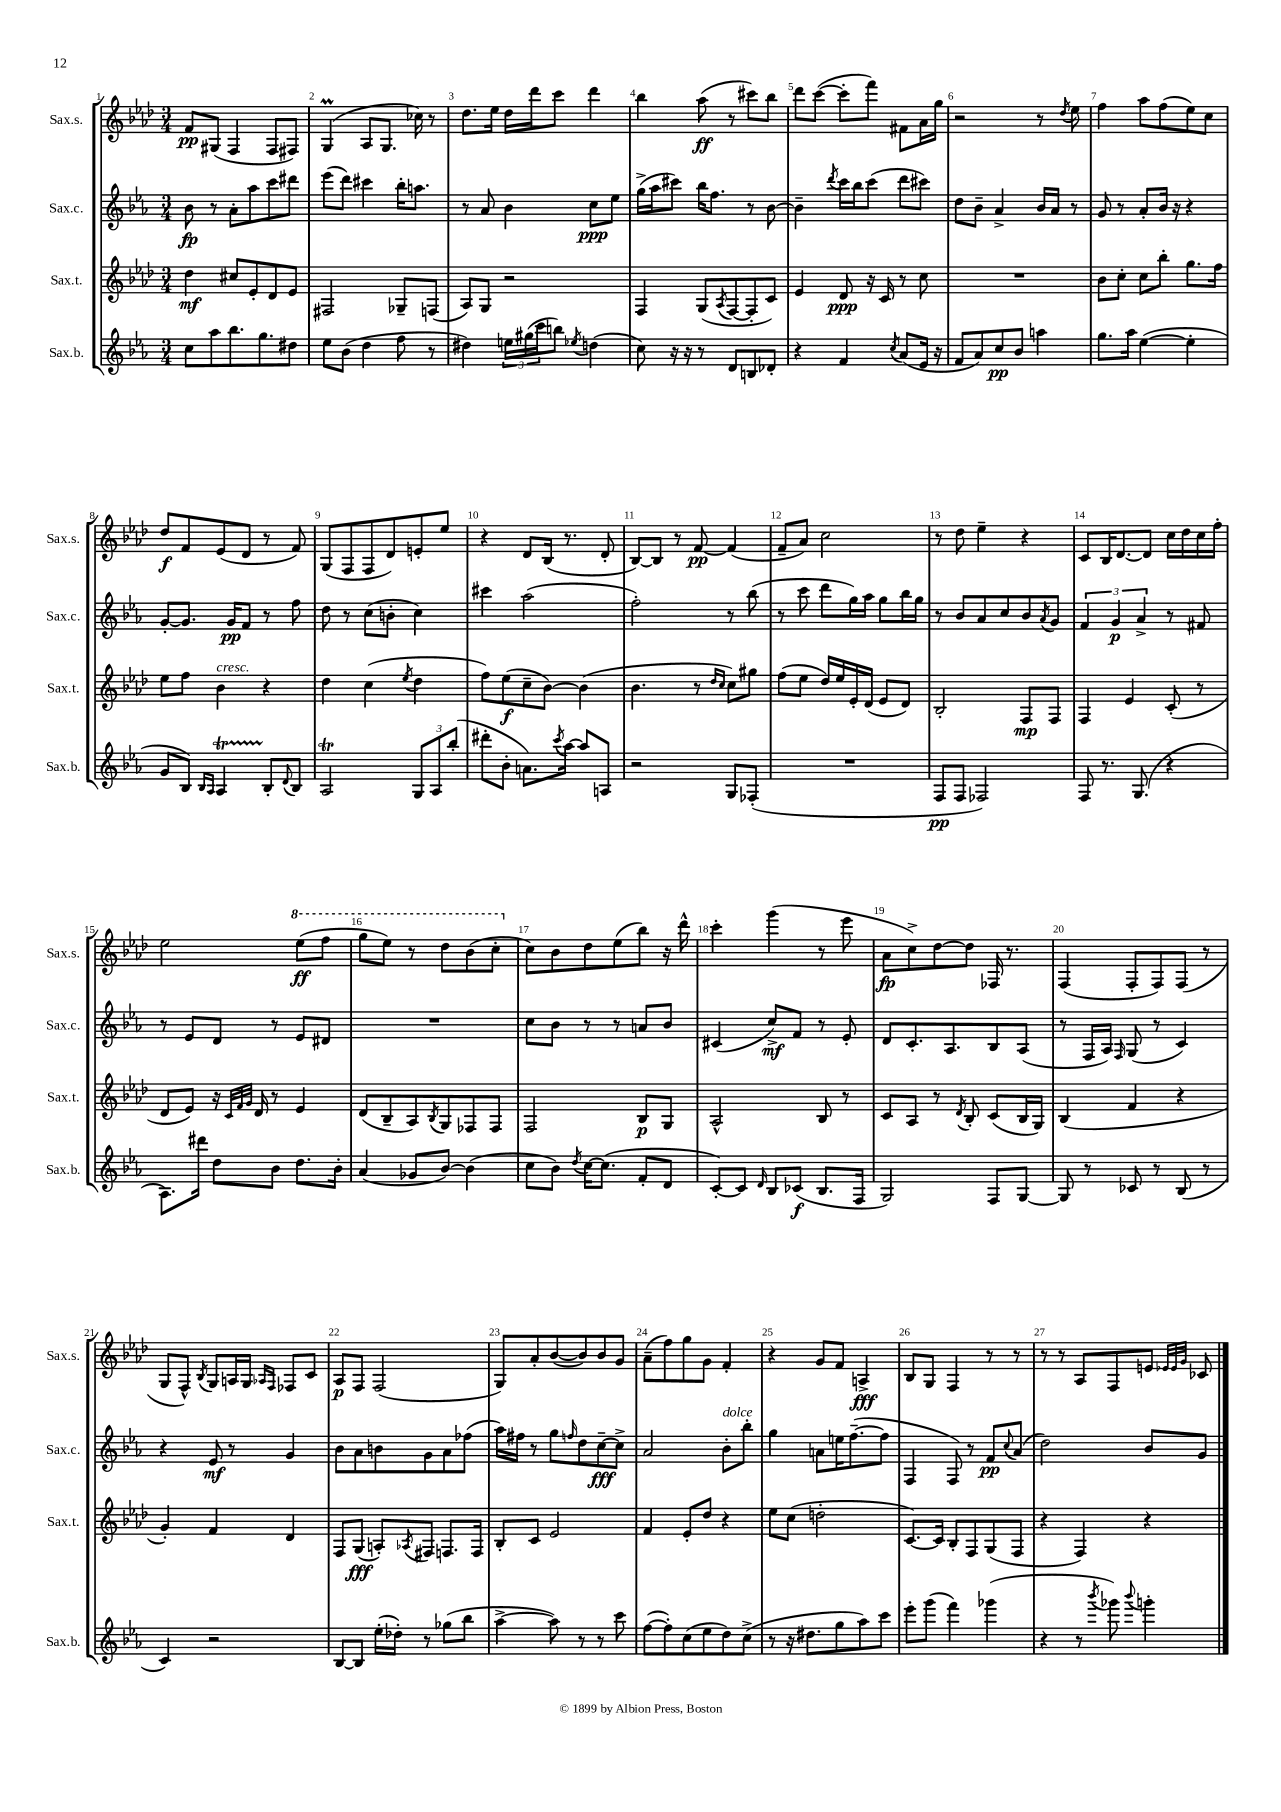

**kern	**dynam	**kern	**dynam	**kern	**dynam	**kern	**dynam
*part4	*part4	*part3	*part3	*part2	*part2	*part1	*part1
*staff4	*staff4	*staff3	*staff3	*staff2	*staff2	*staff1	*staff1
*I"Sax.b.	*	*I"Sax.t.	*	*I"Sax.c.	*	*I"Sax.s.	*
*I'Sax.b.	*	*I'Sax.t.	*	*I'Sax.c.	*	*I'Sax.s.	*
*clefG2	*	*clefG2	*	*clefG2	*	*clefG2	*
*k[b-e-a-]	*	*k[b-e-a-d-]	*	*k[b-e-a-]	*	*k[b-e-a-d-]	*
*M3/4	*	*M3/4	*	*M3/4	*	*M3/4	*
=1	=1	=1	=1	=1	=1	=1	=1
8cc\L	.	4dd-\	mf	8b-\	fp	8f/L	pp
8aa-\	.	.	.	8r	.	(8G#X/J	.
8.bb-\	.	8cc#X/L	.	8a-'\L	.	4F/	.
.	.	8e-'/	.	8aa-\	.	.	.
8.gg\	.	.	.	.	.	.	.
.	.	8d-/	.	8ccc\	.	8F/L	.
8dd#X\J	.	8e-/J	.	8ddd#X\J	.	8F#X/J)	.
=2	=2	=2	=2	=2	=2	=2	=2
8ee-\L	.	2F#X/	.	(8eee-\L	.	(4Gm/	.
(8b-\J	.	.	.	8ddd\J)	.	.	.
4dd\	.	.	.	4ccc#X\	.	8A-/L	.
.	.	.	.	.	.	8.G/J	.
8ff\	.	8G-X~/L	.	16bb-'\KL	.	.	.
.	.	.	.	8.aan\J	.	16cc-X\)	.
8r	.	(8Fn/J	.	.	.	8r	.
=3	=3	=3	=3	=3	=3	=3	=3
4dd#X\)	.	8A-/L)	.	8r	.	8.dd-\L	.
.	.	8G/J	.	8a-/	.	.	.
.	.	.	.	.	.	16ee-\Jk	.
24een\LL	.	2r	.	4b-\	.	16dd-\LL	.
(24gg#X\	.	.	.	.	.	.	.
.	.	.	.	.	.	16ddd-\J	.
24ccc\J	.	.	.	.	.	.	.
8bbn\J)	.	.	.	.	.	8ccc\J	.
8qee-X/	.	.	.	.	.	.	.
(4ddn\	.	.	.	8cc\L	ppp	4ddd-\	.
.	.	.	.	8ee-\J	.	.	.
=4	=4	=4	=4	=4	=4	=4	=4
8cc\)	.	4F/	.	(16gg^\LL	.	4bb-\	.
.	.	.	.	16aa-\J	.	.	.
16r	.	.	.	8ccc#X\J)	.	.	.
16r	.	.	.	.	.	.	.
8r	.	(8G/L	.	16bb-\KL	.	(8aa-\	ff
.	.	.	.	8.ff\J	.	.	.
.	.	8qA-/	.	.	.	.	.
8d/L	.	[8F/	.	.	.	8r	.
8Bn/	.	8F'/]	.	8r	.	8ccc#X\L)	.
8d-X'/J	.	8c/J)	.	[8b-\	.	8bb-\J	.
=5	=5	=5	=5	=5	=5	=5	=5
4r	.	4e-/	.	4b-~\]	.	8ddd-\L	.
.	.	.	.	.	.	([8ccc\J	.
.	.	.	.	8qddd/	.	.	.
4f/	.	8d-/	ppp	16ccc\LL	.	8ccc'\L]	.
.	.	.	.	16bb-\J	.	.	.
.	.	16r	.	(8ccc\J	.	8fff\J)	.
.	.	16c/	.	.	.	.	.
8qcc/	.	.	.	.	.	.	.
(8a-/L	.	8r	.	8ddd\L	.	8f#X\L	.
16e-/Jk	.	8cc\	.	8ccc#X\J)	.	16a-\L	.
16r	.	.	.	.	.	16gg\JJ	.
=6	=6	=6	=6	=6	=6	=6	=6
8f/L	.	2.r	.	8dd\L	.	2r	.
8a-/)	.	.	.	8b-~\J	.	.	.
8cc/	pp	.	.	4a-^/	.	.	.
8b-/J	.	.	.	.	.	.	.
4aan\	.	.	.	16b-/LL	.	8r	.
.	.	.	.	16a-/JJ	.	.	.
.	.	.	.	.	.	8qdd-/	.
.	.	.	.	8r	.	8ee-\	.
=7	=7	=7	=7	=7	=7	=7	=7
8.gg\L	.	8b-\L	.	8g/	.	4ff\	.
.	.	8cc'\J	.	8r	.	.	.
16aa-\Jk	.	.	.	.	.	.	.
([4ee-\	.	8cc\L	.	8a-'/L	.	8aa-\L	.
.	.	8bb-'\J	.	16b-/Jk	.	(8ff\	.
.	.	.	.	16r	.	.	.
4ee-'\]	.	8.gg\L	.	4r	.	8ee-\)	.
.	.	.	.	.	.	8cc\J	.
.	.	16ff\Jk	.	.	.	.	.
!!LO:LB:g=z
=8	=8	=8	=8	=8	=8	=8	=8
8g/L	.	8ee-\L	.	[8g'/L	.	8dd-/L	f
8B-/J)	.	8ff\J	.	8.g/J]	.	8f/	.
16qqB-/LL	.	.	.	.	.	.	.
16qqA-/JJ	.	.	.	.	.	.	.
!	!	!LO:TX:a:i:t=cresc.	!	!	!	!	!
4A-T/	.	4b-\	.	.	.	(8e-/	.
.	.	.	.	16g/KL	pp	.	.
.	.	.	.	8f/J	.	8d-/J	.
8B-'/L	.	4r	.	8r	.	8r	.
8qqd/	.	.	.	.	.	.	.
8B-/J	.	.	.	8ff\	.	8f/)	.
=9	=9	=9	=9	=9	=9	=9	=9
2A-T/	.	4dd-\	.	8dd\	.	(8G/L	.
.	.	.	.	8r	.	8F/	.
.	.	(4cc\	.	(8cc\L	.	8F/	.
.	.	.	.	8bn'\J	.	8d-/)	.
.	.	8qee-/	.	.	.	.	.
12G/L	.	4dd-\	.	4cc\)	.	8en'/	.
12A-/	.	.	.	.	.	.	.
.	.	.	.	.	.	8ee-/J	.
(12bb-'/J	.	.	.	.	.	.	.
=10	=10	=10	=10	=10	=10	=10	=10
8ddd#X'\L	.	8ff\L)	.	4ccc#X\	.	4r	.
8b-'\J	.	(8ee-\	f	.	.	.	.
8.an\L)	.	8cc~\	.	(2aa-\	.	8d-/L	.
.	.	[8b-\J)	.	.	.	(16B-/Jk	.
8qccc/	.	.	.	.	.	.	.
[16aa-\Jk	.	.	.	.	.	8.r	.
8aa-/L]	.	(4b-\]	.	.	.	.	.
8An/J	.	.	.	.	.	8d-'/	.
=11	=11	=11	=11	=11	=11	=11	=11
2r	.	4.b-\	.	2ff'\)	.	[8B-/L)	.
.	.	.	.	.	.	8B-/J]	.
.	.	.	.	.	.	8r	.
.	.	8r	.	.	.	[8f/	pp
.	.	16qqdd-/LL	.	.	.	.	.
.	.	16qqcc/JJ	.	.	.	.	.
8G/L	.	8cc\L)	.	8r	.	(4f/]	.
(8F-X'/J	.	8gg#X\J	.	(8bb-\	.	.	.
=12	=12	=12	=12	=12	=12	=12	=12
2.r	.	(8ff\L	.	8r	.	8f~/L	.
.	.	8ee-\J	.	8ccc\	.	8a-/J)	.
.	.	16dd-/LL)	.	8ddd\L	.	2cc\	.
.	.	16ee-/	.	.	.	.	.
.	.	16e-'/	.	16gg\L)	.	.	.
.	.	(16d-/JJ	.	16aa-\JJ	.	.	.
.	.	8e-/L	.	8gg\L	.	.	.
.	.	8d-/J)	.	16bb-\L	.	.	.
.	.	.	.	16gg\JJ	.	.	.
=13	=13	=13	=13	=13	=13	=13	=13
8F/L	pp	2B-'/	.	8r	.	8r	.
8F/J	.	.	.	8b-/L	.	8dd-\	.
2F-X/)	.	.	.	8a-/	.	4ee-~\	.
.	.	.	.	8cc/	.	.	.
.	.	8F/L	mp	8b-/	.	4r	.
.	.	.	.	8qa-/	.	.	.
.	.	8F/J	.	8g/J	.	.	.
=14	=14	=14	=14	=14	=14	=14	=14
8F/	.	4F/	.	6f/	.	8c/L	.
8.r	.	.	.	.	.	16B-/K	.
.	.	.	.	6g/	p	.	.
.	.	.	.	.	.	[8.d-/	.
.	.	4e-/	.	.	.	.	.
(8.G/	.	.	.	.	.	.	.
.	.	.	.	6a-^/	.	.	.
.	.	.	.	.	.	8d-/J]	.
4r	.	(8c'/	.	8r	.	16cc\LL	.
.	.	.	.	.	.	16dd-\	.
.	.	8r	.	8f#X/	.	16cc\	.
.	.	.	.	.	.	16ff'\JJ	.
!!LO:LB:g=z
=15	=15	=15	=15	=15	=15	=15	=15
8.A-\L)	.	8d-/L	.	8r	.	2ee-\	.
.	.	8e-/J)	.	8e-/L	.	.	.
16ddd#X\Jk	.	.	.	.	.	.	.
8dd\L	.	16r	.	8d/J	.	.	.
.	.	32qqc/LLL	.	.	.	.	.
.	.	32qqf/	.	.	.	.	.
.	.	32qqg/JJJ	.	.	.	.	.
.	.	16d-/	.	.	.	.	.
8b-\J	.	8r	.	8r	.	.	.
*	*	*	*	*	*	*8va	*
8.dd\L	.	4e-/	.	8e-/L	.	(8eee-\L	ff
.	.	.	.	8d#X/J	.	8fff\J	.
16b-'\Jk	.	.	.	.	.	.	.
=16	=16	=16	=16	=16	=16	=16	=16
(4a-/	.	(8d-/L	.	2.r	.	8ggg\L	.
.	.	8B-~/	.	.	.	8eee-\J)	.
8g-X/L	.	8A-/)	.	.	.	8r	.
.	.	8qB-/	.	.	.	.	.
[8b-/J)	.	8G/	.	.	.	8ddd-\L	.
(4b-\]	.	8F-X/	.	.	.	(8bb-\	.
.	.	8F-/J	.	.	.	8ccc'\J	.
=17	=17	=17	=17	=17	=17	=17	=17
*	*	*	*	*	*	*X8va	*
8cc\L	.	2F/	.	8cc\L	.	8cc\L)	.
8b-\J)	.	.	.	8b-\J	.	8b-\	.
8qdd/	.	.	.	.	.	.	.
[16cc\KL	.	.	.	8r	.	8dd-\	.
(8.cc\J]	.	.	.	.	.	.	.
.	.	.	.	8r	.	(8ee-\	.
8f'/L	.	8B-/L	p	8an/L	.	8bb-\J)	.
8d/J	.	8G/J	.	8b-/J	.	16r	.
.	.	.	.	.	.	16ddd-^^\	.
=18	=18	=18	=18	=18	=18	=18	=18
[8c'/L)	.	2A-^^/	.	(4c#X/	.	4ccc'\	.
8c/J]	.	.	.	.	.	.	.
16qqd/	.	.	.	.	.	.	.
8B-/L	.	.	.	8cc^/L)	mf	(4ggg\	.
(8c-X/J	f	.	.	8f/J	.	.	.
8.B-/L	.	8B-/	.	8r	.	8r	.
.	.	8r	.	8e-'/	.	8eee-\	.
16F/Jk	.	.	.	.	.	.	.
=19	=19	=19	=19	=19	=19	=19	=19
2G/)	.	8c/L	.	8d/L	.	8a-\L	fp
.	.	8A-/J	.	8.c'/	.	8cc^\)	.
.	.	8r	.	.	.	[8dd-\	.
.	.	.	.	8.A-/	.	.	.
.	.	8qd-/	.	.	.	.	.
.	.	8B-'/	.	.	.	8dd-\J]	.
8F/L	.	(8c/L	.	8B-/	.	16F-X/	.
.	.	.	.	.	.	8.r	.
[8G/J	.	16B-/L	.	(8A-/J	.	.	.
.	.	16G/JJ)	.	.	.	.	.
=20	=20	=20	=20	=20	=20	=20	=20
8G/]	.	(4B-/	.	8r	.	(4F/	.
8r	.	.	.	16F/LL	.	.	.
.	.	.	.	16A-/JJ)	.	.	.
.	.	.	.	16qqF/	.	.	.
8c-X/	.	4f/	.	(8G/	.	8F'/L	.
8r	.	.	.	8r	.	8F/)	.
(8B-/	.	4r	.	4c/)	.	(8F/J	.
8r	.	.	.	.	.	8r	.
!!LO:LB:g=z
=21	=21	=21	=21	=21	=21	=21	=21
4c/)	.	4g'/)	.	4r	.	8G/L	.
.	.	.	.	.	.	8F^^/J)	.
.	.	.	.	.	.	8qB-/	.
2r	.	4f/	.	8e-/	mf	8G/L	.
.	.	.	.	8r	.	16An/L	.
.	.	.	.	.	.	16G/JJ	.
.	.	.	.	.	.	16qqA-X/LL	.
.	.	.	.	.	.	16qqF/JJ	.
.	.	4d-/	.	4g/	.	8F-X/L	.
.	.	.	.	.	.	8c/J	.
=22	=22	=22	=22	=22	=22	=22	=22
[8B-/L	.	8F/L	.	8b-\L	.	8A-/L	p
8B-/J]	.	(8G/J	fff	8a-\	.	8F/J	.
(16ee-'\LL	.	8An'/L)	.	8bn\	.	(2F/	.
16dd-X'\JJ)	.	.	.	.	.	.	.
.	.	8qA-X/	.	.	.	.	.
8r	.	8F#X/J	.	8g\	.	.	.
(8gg-X\L	.	8.Fn/L	.	8a-\	.	.	.
8bb-\J	.	.	.	(8ff-X\J	.	.	.
.	.	16F/Jk	.	.	.	.	.
=23	=23	=23	=23	=23	=23	=23	=23
[4aa-^\	.	8B-'/L	.	16aa-\LL)	.	8G/L)	.
.	.	.	.	16ff#X\JJ	.	.	.
.	.	8c/J	.	8r	.	8a-'/	.
8aa-\])	.	2e-/	.	8gg\L	.	([8b-/	.
.	.	.	.	16qqffn/	.	.	.
8r	.	.	.	8dd\	.	8b-/])	.
8r	.	.	.	[8cc~\	fff	8b-/	.
8ccc\	.	.	.	8cc^\J]	.	8g/J	.
=24	=24	=24	=24	=24	=24	=24	=24
([8ff\L	.	4f/	.	2a-/	.	(8a-~\L	.
8ff'\])	.	.	.	.	.	8ff\)	.
(8cc\	.	8e-'/L	.	.	.	8gg\	.
8ee-\	.	8dd-/J	.	.	.	8g\J	.
!	!	!	!	!LO:TX:a:i:t=dolce	!	!	!
8dd\)	.	4r	.	8b-'\L	.	4f'/	.
(8cc^\J	.	.	.	8bb-'\J	.	.	.
=25	=25	=25	=25	=25	=25	=25	=25
8r	.	8ee-\L	.	4gg\	.	4r	.
16r	.	(8cc\J	.	.	.	.	.
8.dd#X\L	.	.	.	.	.	.	.
.	.	2ddn'\	.	8an\L	.	8g/L	.
8gg\	.	.	.	16een\K	.	8f/J	.
.	.	.	.	([8.ff~\	.	.	.
8aa-\)	.	.	.	.	.	4An^/	fff
8ccc\J	.	.	.	8ff\J]	.	.	.
=26	=26	=26	=26	=26	=26	=26	=26
8eee-'\L	.	[8.c/L)	.	4F/	.	8B-/L	.
(8ggg\J	.	.	.	.	.	8G/J	.
.	.	16c/Jk]	.	.	.	.	.
4fff\)	.	8B-'/L	.	8F/)	.	4F/	.
.	.	8F/	.	8r	.	.	.
(4ggg-X\	.	(8G/	.	8f/L	pp	8r	.
.	.	.	.	8qqcc/	.	.	.
.	.	8F/J	.	(8a-/J	.	8r	.
=27	=27	=27	=27	=27	=27	=27	=27
4r	.	4r	.	2dd\)	.	8r	.
.	.	.	.	.	.	8r	.
8r	.	4F/)	.	.	.	8A-/L	.
8qbbb-/	.	.	.	.	.	.	.
8ggg-X\)	.	.	.	.	.	8F/	.
8qqbbb-/	.	.	.	.	.	.	.
4gggn'\	.	4r	.	8b-/L	.	8en/J	.
.	.	.	.	.	.	32qqe-X/LLL	.
.	.	.	.	.	.	32qqe-/	.
.	.	.	.	.	.	32qqg/JJJ	.
.	.	.	.	8g/J	.	8c-X/	.
==	==	==	==	==	==	==	==
*-	*-	*-	*-	*-	*-	*-	*-
